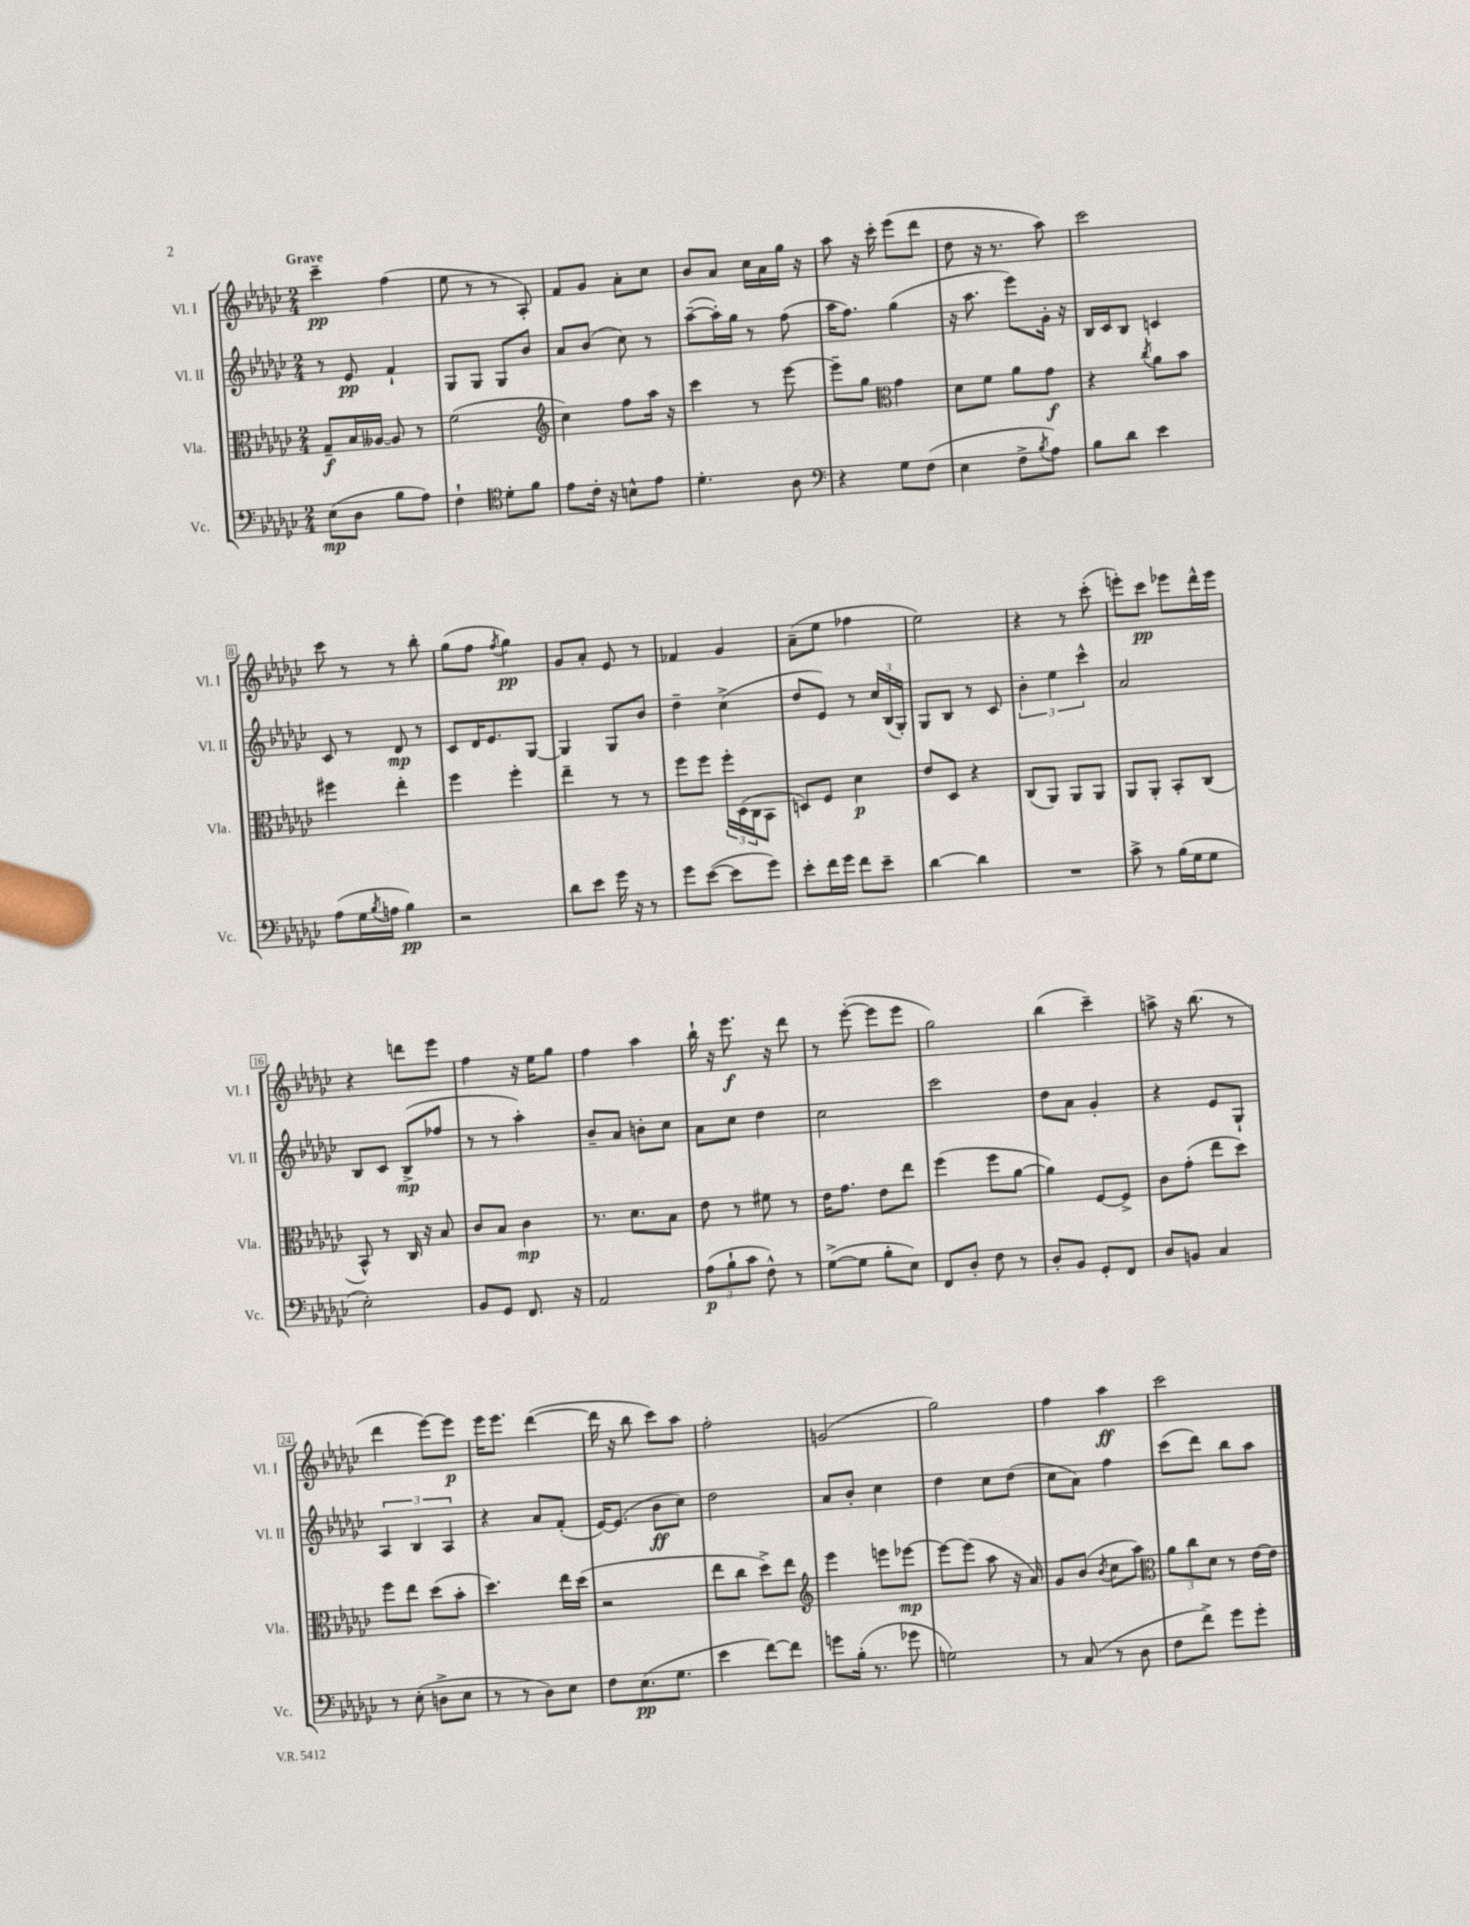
<<
\new StaffGroup <<
\new Staff = "s0" \with { instrumentName = "Vl. I" shortInstrumentName = "Vl. I" } {
    \clef treble \key ges \major \numericTimeSignature \time 2/4 \tempo "Grave"
    ces'''4--\pp f''4( |
    ees''8 r8 r8 aes8-.) |
    f'8 ges'8 aes'8-. ces''8 |
    bes'8 aes'8 ces''16 aes'16 ges''16 r16 |
    aes''8 r16 ces'''16-. ees'''8( des'''8 |
    des''8 r16 r8. aes''8) |
    ces'''2 |
    ces'''8 r8 r8 bes''8-. |
    ges''8( f''8 \acciaccatura { f''8 } ges''4\pp) |
    ges'8 aes'8-. ees'8 r8 |
    fes'4 ges'4 |
    aes'8--( ees''8 fes''4 |
    ees''2) |
    r4 r8 ces'''8-.( |
    e'''8-.) ces'''8\pp ees'''8 des'''16-^ ees'''16 |
    r4 d'''8 ees'''8 |
    f''4 r16 ees''16 ges''8 |
    f''4 aes''4 |
    bes''16-! r16 ees'''8.\f r16 des'''8 |
    r8 ees'''8~-.( ees'''8 ees'''8 |
    ges''2) |
    bes''4( ces'''4--) |
    a''8-> r16 bes''8.( r8 |
    des'''4 ees'''8~) ees'''8\p |
    ees'''16 ees'''8. des'''4~( |
    des'''16 r16 bes''8 ces'''8) aes''8 |
    f''2-. |
    g'2( |
    ges''2) |
    f''4 aes''4\ff |
    ces'''2 \bar "|." |
}
\new Staff = "s1" \with { instrumentName = "Vl. II" shortInstrumentName = "Vl. II" } {
    \clef treble \key ges \major \numericTimeSignature \time 2/4
    r8 ees'8\pp f'4-! |
    ges8 ges8 ges8 bes'8 |
    aes'8 bes'8( ces''8) r8 |
    aes''8~--( aes''16-.) ges''16 r8 f''8( |
    aes''16 f''8.) ges''4( |
    r16 aes''8. ees'''8) ges'16-. r16 |
    bes16 ces'16 bes8 c'4 |
    ces'8 r8 des'8\mp r8 |
    ces'8 des'16 ees'8. ges8~ |
    ges4 ges8 bes'8 |
    des''4-- ces''4->( |
    des''8 ees'8) r8 \tuplet 3/2 { ces''16 bes16( ges16-.) } |
    ges8 bes8 r8 ces'8 |
    \tuplet 3/2 { bes'4-. ees''4 ces'''4-^ } |
    aes'2 |
    bes8 ces'8 bes8->\mp( fes''8 |
    r8 r8 aes''4-.) |
    bes'8-- aes'8 b'8-. ces''8 |
    aes'8 ces''8 des''4 |
    ces''2 |
    ces'''2 |
    des''8 aes'8 ges'4-. |
    r4 ees'8 ges8-! |
    \tuplet 3/2 { aes4 bes4 aes4 } |
    r4 aes'8 f'8-.( |
    ees'16~) ees'8.( bes'8\ff ces''8) |
    des''2 |
    aes'8 bes'8-. ces''4 |
    des''4 ces''8 des''8( |
    ces''8 aes'8) f''4 |
    ces'''8( des'''8) bes''8 aes''8 \bar "|." |
}
\new Staff = "s2" \with { instrumentName = "Vla." shortInstrumentName = "Vla." } {
    \clef alto \key ges \major \numericTimeSignature \time 2/4
    ges8--\f bes16 aeses16~ aeses8 r8 |
    f'2( |
    \clef treble ces''4) f''8 aes''16 r16 |
    ces'''4 r8 ees'''8~ |
    ees'''8-- ges''8 \clef alto ges'4 |
    des'8 f'8 aes'8 ges'8\f |
    r4 \acciaccatura { ces''8 } aes'8 bes'8 |
    fis''4 ees''4-. |
    f''4 f''4-. |
    ees''4-- r8 r8 |
    f''8 f''8 \tuplet 3/2 { f''16-. des16( ces16 } bes,8 |
    d8) f8 des'4\p |
    ees'8 des8 r4 |
    ces8( aes,8) aes,8 aes,8 |
    aes,8 aes,8-. bes,8-. ces8( |
    bes,8-^) r8 ces16 r16 bes8 |
    ces'8 bes8 ces'4\mp |
    r8. des'8. bes8 |
    ees'8 r8 fis'8 r8 |
    ees'16 ges'8. ees'8 ees''8 |
    f''4( f''8 aes'8~ |
    aes'4) f8~ f8-> |
    ces'8 ges'8-.( ees''8 des''8) |
    f''8 ees''8 des''8( bes'8-. |
    des''4.) ees''16 des''16( |
    r2 |
    ees''8 ces''8 des''8->) ees''8 |
    \clef treble ees'''4 e'''8 ees'''8~\mp |
    ees'''8~ ees'''8( aes''8 r16 aes'16) |
    ges'8 bes'8( \acciaccatura { bes'8 } ces''8 aes''8) |
    \clef alto \tuplet 3/2 { aes'8 ces''8 des'8 } r8 ees'16~ ees'16 \bar "|." |
}
\new Staff = "s3" \with { instrumentName = "Vc." shortInstrumentName = "Vc." } {
    \clef bass \key ges \major \numericTimeSignature \time 2/4
    ees8\mp( des8 bes8 aes8) |
    f4-! \clef tenor des'8-. f'8 |
    ees'8 ces'16-. r16 b8-^ ees'8 |
    des'4.-. aes8 |
    \clef bass r4 ges8 f8( |
    ees4 f8-> \acciaccatura { bes8 } aes8) |
    bes8 des'8 ees'4 |
    aes8( ges16 \acciaccatura { bes8 } a16 bes4\pp) |
    r2 |
    des'8 ees'8 ges'16 r16 r8 |
    ges'8 ees'8~( ees'8 ges'8) |
    ees'8-. f'16 ges'16 f'8 ees'8-- |
    des'4~ des'4 |
    R2 |
    ces'8-> r8 bes16( ges16 ges8 |
    ees2-.) |
    bes,8 ges,8 f,8. r16 |
    aes,2 |
    \tuplet 3/2 { aes8\p( bes8-! ces'8 } f8-^) r8 |
    ges8~->( ges8 bes8-. ees8) |
    f,8 des8-. f8 r8 |
    des8-. bes,8 ges,8-. f,8 |
    des8 b,8 ces4 |
    r8 ees8-.( d8-> ees8 |
    r8 r8 des8) ees8 |
    f8 ees8.\pp( ges8. |
    ees'4 f'8~) f'8 |
    g'8 bes16-.( r8. ges'8 |
    g2) |
    r8 ces8( r8 des8 |
    f8 f'8->) ges'8 ges'8-. \bar "|." |
}
>>
>>
\layout { \context { \Score \override BarNumber.stencil = #(make-stencil-boxer 0.1 0.3 ly:text-interface::print) } }
